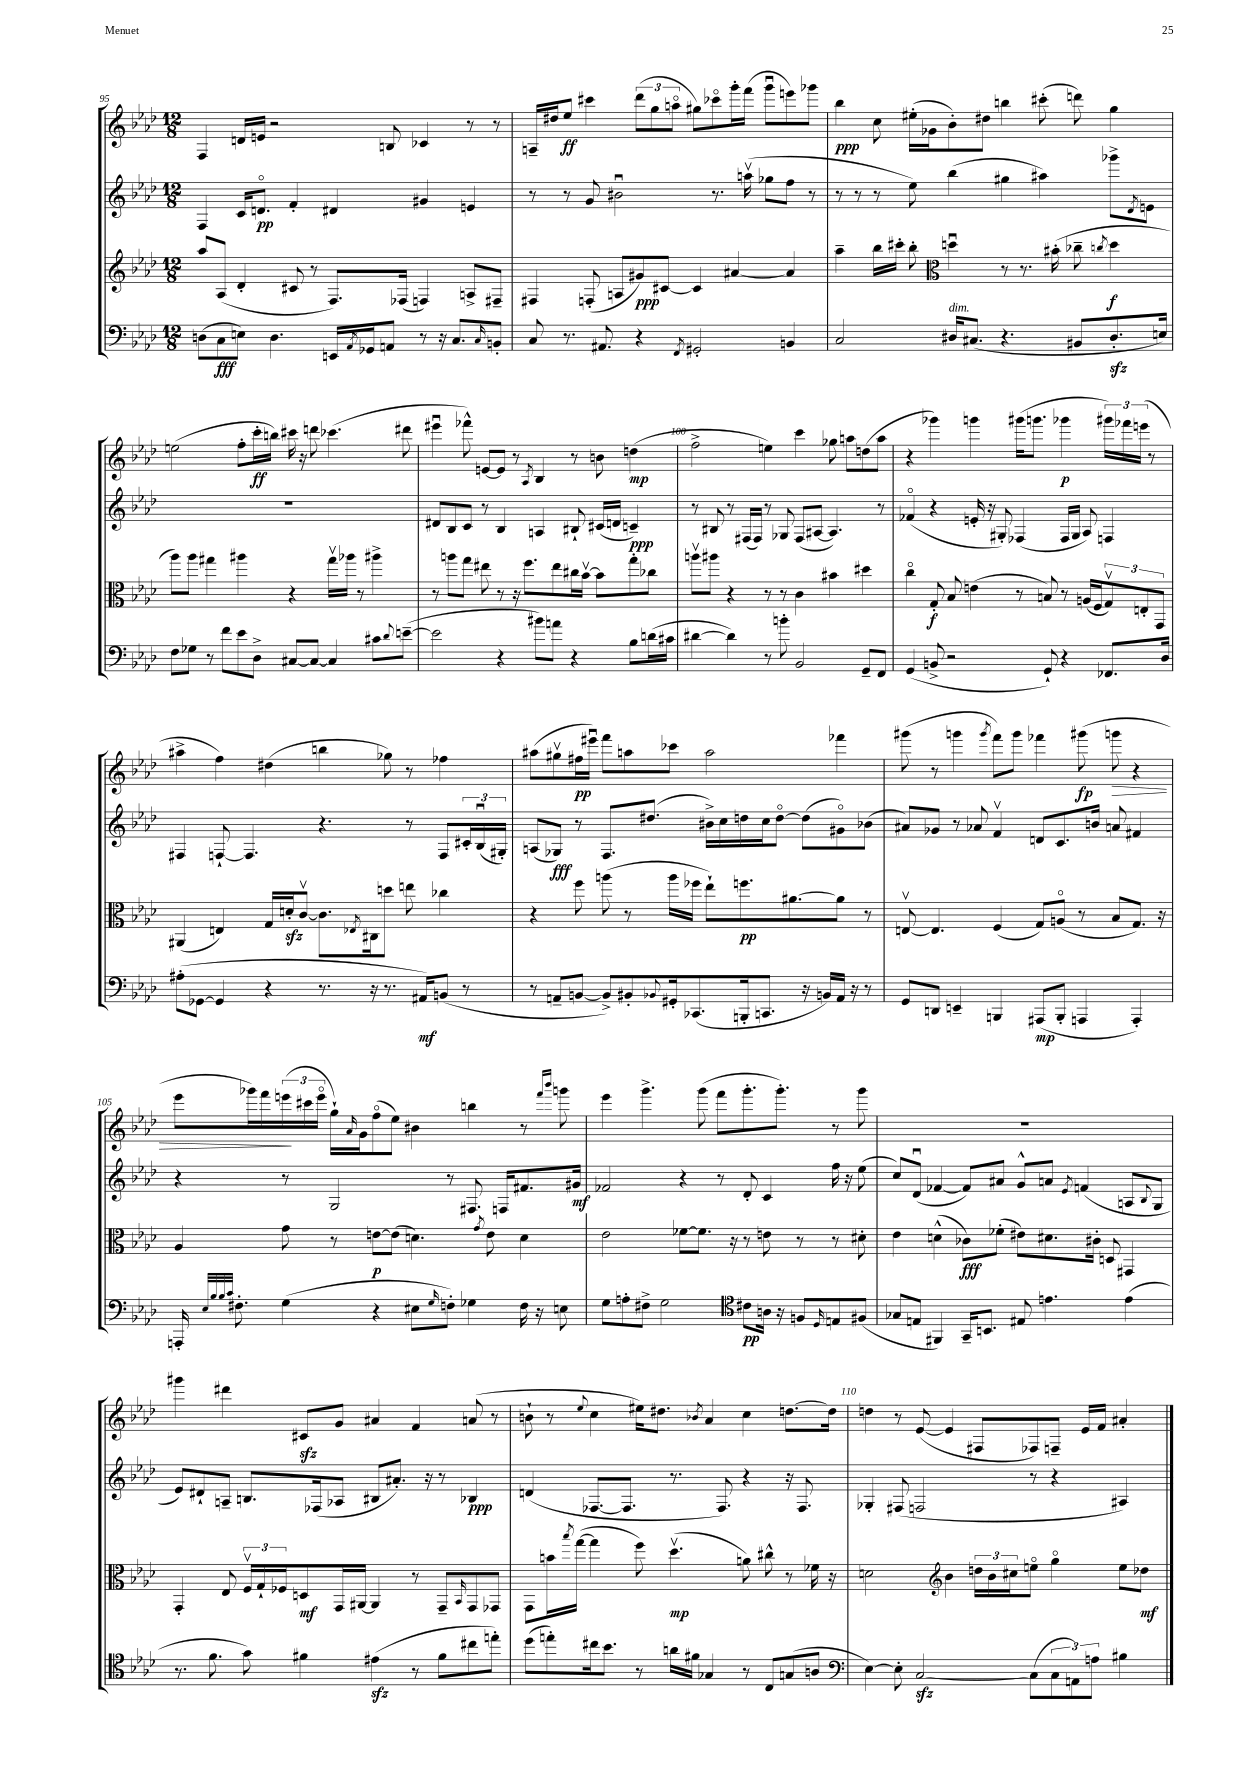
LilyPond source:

<<
\new StaffGroup <<
\new Staff = "s0" {
    \clef treble \key aes \major \numericTimeSignature \time 12/8
    f4 d'16 e'16 r2 b8 ces'4 r8 r8 |
    a16-- dis''16 ees''8\ff cis'''4 \tuplet 3/2 { des'''8( g''8 a''8\flageolet } gis''8) ces'''8\flageolet g'''16-. f'''16( g'''8\downbow e'''8) ges'''8 |
    bes''4\ppp c''8 eis''16-.( ges'16 bes'8-.) dis''8 b''4 cis'''8-.( d'''8) g''4 |
    e''2( f''8-. c'''16-.\ff b''16) cis'''16 r16 d'''8 ces'''4.( dis'''8 |
    eis'''4\downbow fes'''8-^) e'8~ e'8 r8 \acciaccatura { aes8 } bes4 r8 b'8 d''4\mp( |
    f''2-> e''4) c'''4 ges''8 a''8 d''8( a''8 |
    r4 ges'''4) g'''4 gis'''16( g'''8. ges'''4\p \tuplet 3/2 { gis'''16) fes'''16 e'''16( } r8 |
    ais''4-> f''4) dis''4( b''4 ges''8) r8 fes''4 |
    ais''8( gis''8\upbow fis''16\pp eis'''16\downbow) f'''8 a''8 ces'''8 a''2 fes'''4 |
    gis'''8( r8 g'''4 \acciaccatura { g'''8 } f'''8) g'''8 fes'''4 gis'''8\fp( g'''8\> r4 |
    ees'''8 ges'''16) f'''16 \tuplet 3/2 { e'''16\!( cis'''16 e'''16\flageolet } g''16-!) \grace { aes'16 } g'16 f''8\flageolet( ees''8) bis'4 b''4 r8 \grace { f'''16 bes'''16 } g'''8 |
    ees'''4 g'''4.-> g'''8( f'''8 g'''8.-. g'''8.-.) r8 g'''8 |
    R1. |
    gis'''4 dis'''4 cis'8\sfz g'8 ais'4 f'4 a'8( r8 |
    b'8-! r8 \appoggiatura { ees''8 } c''4 eis''16) dis''8. \acciaccatura { bes'8 } aes'4 c''4 d''8.~ d''16 |
    d''4 r8 ees'8~( ees'4 fis8 fes8) f8-- ees'16 f'16 ais'4-. \bar "|." |
}
\new Staff = "s1" {
    \clef treble \key aes \major \numericTimeSignature \time 12/8
    f4 c'16 d'8.\flageolet\pp f'4-. dis'4 gis'4 e'4 |
    r8 r8 g'8 bis'2\downbow r8. a''16\upbow( ges''8 f''8 r8 |
    r8 r8 r8 ees''8) bes''4( gis''4 ais''4) ges'''8-> \acciaccatura { des'8 } e'8 |
    R1. |
    dis'8 bes8 c'8 r8 bes4 a4 bis8-! cis'16( d'16 c'4--\ppp) |
    r8 bis8 r8 fis16( fis16) r8 ges8 fis8( ais8~ ais4.) r8 |
    fes'4\flageolet( r4 e'16-. r16 gis8-.) fes4( fes16 gis16 aes8) f4 |
    fis4 f8~-! f4. r4. r8 f8 \tuplet 3/2 { cis'16-. bes16\downbow( gis16-.) } |
    a8( ges8\fff) r8 f8. dis''8.( bis'16->) c''16 d''16 c''16 d''8~\flageolet d''8( gis'8\flageolet) bes'8( |
    ais'8) ges'8 r8 aes'8 f'4\upbow d'8 c'8. b'16 a'8 fis'4 |
    r4 r8 g2 r8 fis8. f16 fis'8. gis'16\mf |
    fes'2 r4 r8 des'8-. c'4 f''16 r16 ees''8( |
    c''8) des'8\downbow( fes'4~ fes'8) ais'8 g'8-^ a'8 \acciaccatura { ees'8 } f'4( a8 \appoggiatura { bes8 } g8 |
    ees'8) dis'8-! a8-- b8. fes16( aes8 bis8 ais'8.-.) r16 r8 bes4\ppp |
    d'4( fes8.~ fes8. r8. fes8.) r4 r16 fes8. |
    ges4-. fis8( f2 r8 r4 ais4) \bar "|." |
}
\new Staff = "s2" {
    \clef treble \key aes \major \numericTimeSignature \time 12/8
    aes''8 aes8( des'4-. cis'8 r8 f8.) fes16( f4) a8-> fis8-- |
    fis4 f8-.( a8 gis'8\ppp) cis'8~ cis'4 ais'4~ ais'4 |
    aes''4-- bes''16 cis'''16-. bes''8-. \clef alto d''4\downbow r8 r8. bis'16-.( ces''8-- \acciaccatura { c''8 } d''4\f |
    aes''8) aes''8 gis''4 ais''4 r4 gis''16\upbow aes''16 r8 ais''4-> |
    r8 a''8 g''8 eis''8 r8 r16 f''8. eis''8 cis''16 bes'16~\upbow bes'8 g''8-. ces''8 |
    a''8\upbow ais''8 r4 r8 r8 c'4 bis'4 dis''4 |
    c''4\flageolet g8-.\f bes8 e'4( r8 b8) r8 a16( f16 \tuplet 3/2 { g8\upbow) e8-. g,8 } |
    ais,4( e4) g16 d'16-.\sfz c'8~\upbow c'8. \acciaccatura { ees8 } cis16 d''8 e''8 ces''4 |
    r4 f''8 a''8( r8 a''16 fes''16 ees''8-!) f''8.\pp ais'8.~ ais'8 r8 |
    e8~\upbow e4. f4( g8) a8\flageolet( r8 bes8 g8.) r16 |
    aes4 g'8 r8 e'8~\p e'8( d'4.) \acciaccatura { g'8 } e'8 d'4 |
    ees'2 fes'8~ fes'8. r16 r8 e'8 r8 r8 dis'8-. |
    ees'4 d'4-^( ces'8\fff) fes'8-.( eis'8) dis'8. cis'16-. d8 gis,4 |
    g,4-. ees8 \tuplet 3/2 { f16\upbow g16-! fes16 } d8\mf g,16 ais,16~ ais,4 r8 g,8-- \grace { bes,16 } g,8 ges,8 |
    g,8 b'16 \acciaccatura { bes''8 } g''16~( g''4 f''8) des''4.\upbow\mp( a'8) cis''8-^ r8 fes'16 r16 |
    d'2 \clef treble bes'4 \tuplet 3/2 { d''16 bes'16 cis''16 } e''8\flageolet g''4\flageolet e''8 des''8\mf \bar "|." |
}
\new Staff = "s3" {
    \clef bass \key aes \major \numericTimeSignature \time 12/8
    d8( c8\fff e8) d4. e,16 \acciaccatura { aes,8 } ges,16 a,8 r8 r16 c8. \grace { c16 } b,8-. |
    c8 r8. ais,8. r4 \acciaccatura { f,8 } gis,2-. b,4 |
    c2 dis16^\markup { \italic "dim." } cis8.( r4. bis,8 dis8.-.\sfz e16) |
    f8 ges8 r8 f'8 ees'8 des8-> cis8~ cis8~ cis4 cis'8 \appoggiatura { des'8 } e'8~--( |
    e'2 r4 bis'8) a'8 r4 bes8 d'16( cis'16 |
    dis'4~ dis'4) r8 b'8-. bes,2 g,8-- f,8 |
    g,4( b,8-> r2 g,8-!) r4 fes,8. des16 |
    ais8-.( ges,8~ ges,4 r4 r8. r16 r8. ais,16\mf) b,8( r8 |
    r8 a,8-- b,8~ b,8->) bis,8-. \appoggiatura { bes,8 } gis,16-. ces,8.( b,,16-. c,8. r16 b,16) a,16 r16 r8 |
    g,8 d,8 e,4-- b,,4 ais,,8\mp( b,,8-. a,,4 a,,4-.) |
    a,,16-. \grace { ees32 bes32 bes32 c'32 } fis8.-. g4( r4 eis8 \grace { g16 } f8-.) ges4 f16 r16 e8 |
    g8 a8-. fis8-> g2 \clef tenor cis'8\pp a16 r16 f8 \grace { des16 } e8 fis8( |
    ges8 e8 fis,4) g,16-- b,8. eis8 e'4. e'4( |
    r8. f'8. g'8) fis'4 eis'4\sfz( r8 fis'8 cis''8 e''8-.) |
    des''8( e''8-.) cis''16 bes'8. r8 a'16 fis'16 ges4 r8 c8 g8( a8 |
    \clef bass ees4~) ees8-. c2~\sfz c8( \tuplet 3/2 { c8 a,8) a8 } bis4 \bar "|." |
}
>>
>>
\layout { \context { \Score currentBarNumber = #95 \override BarNumber.break-visibility = ##(#f #t #t) barNumberVisibility = #(every-nth-bar-number-visible 5) } }
